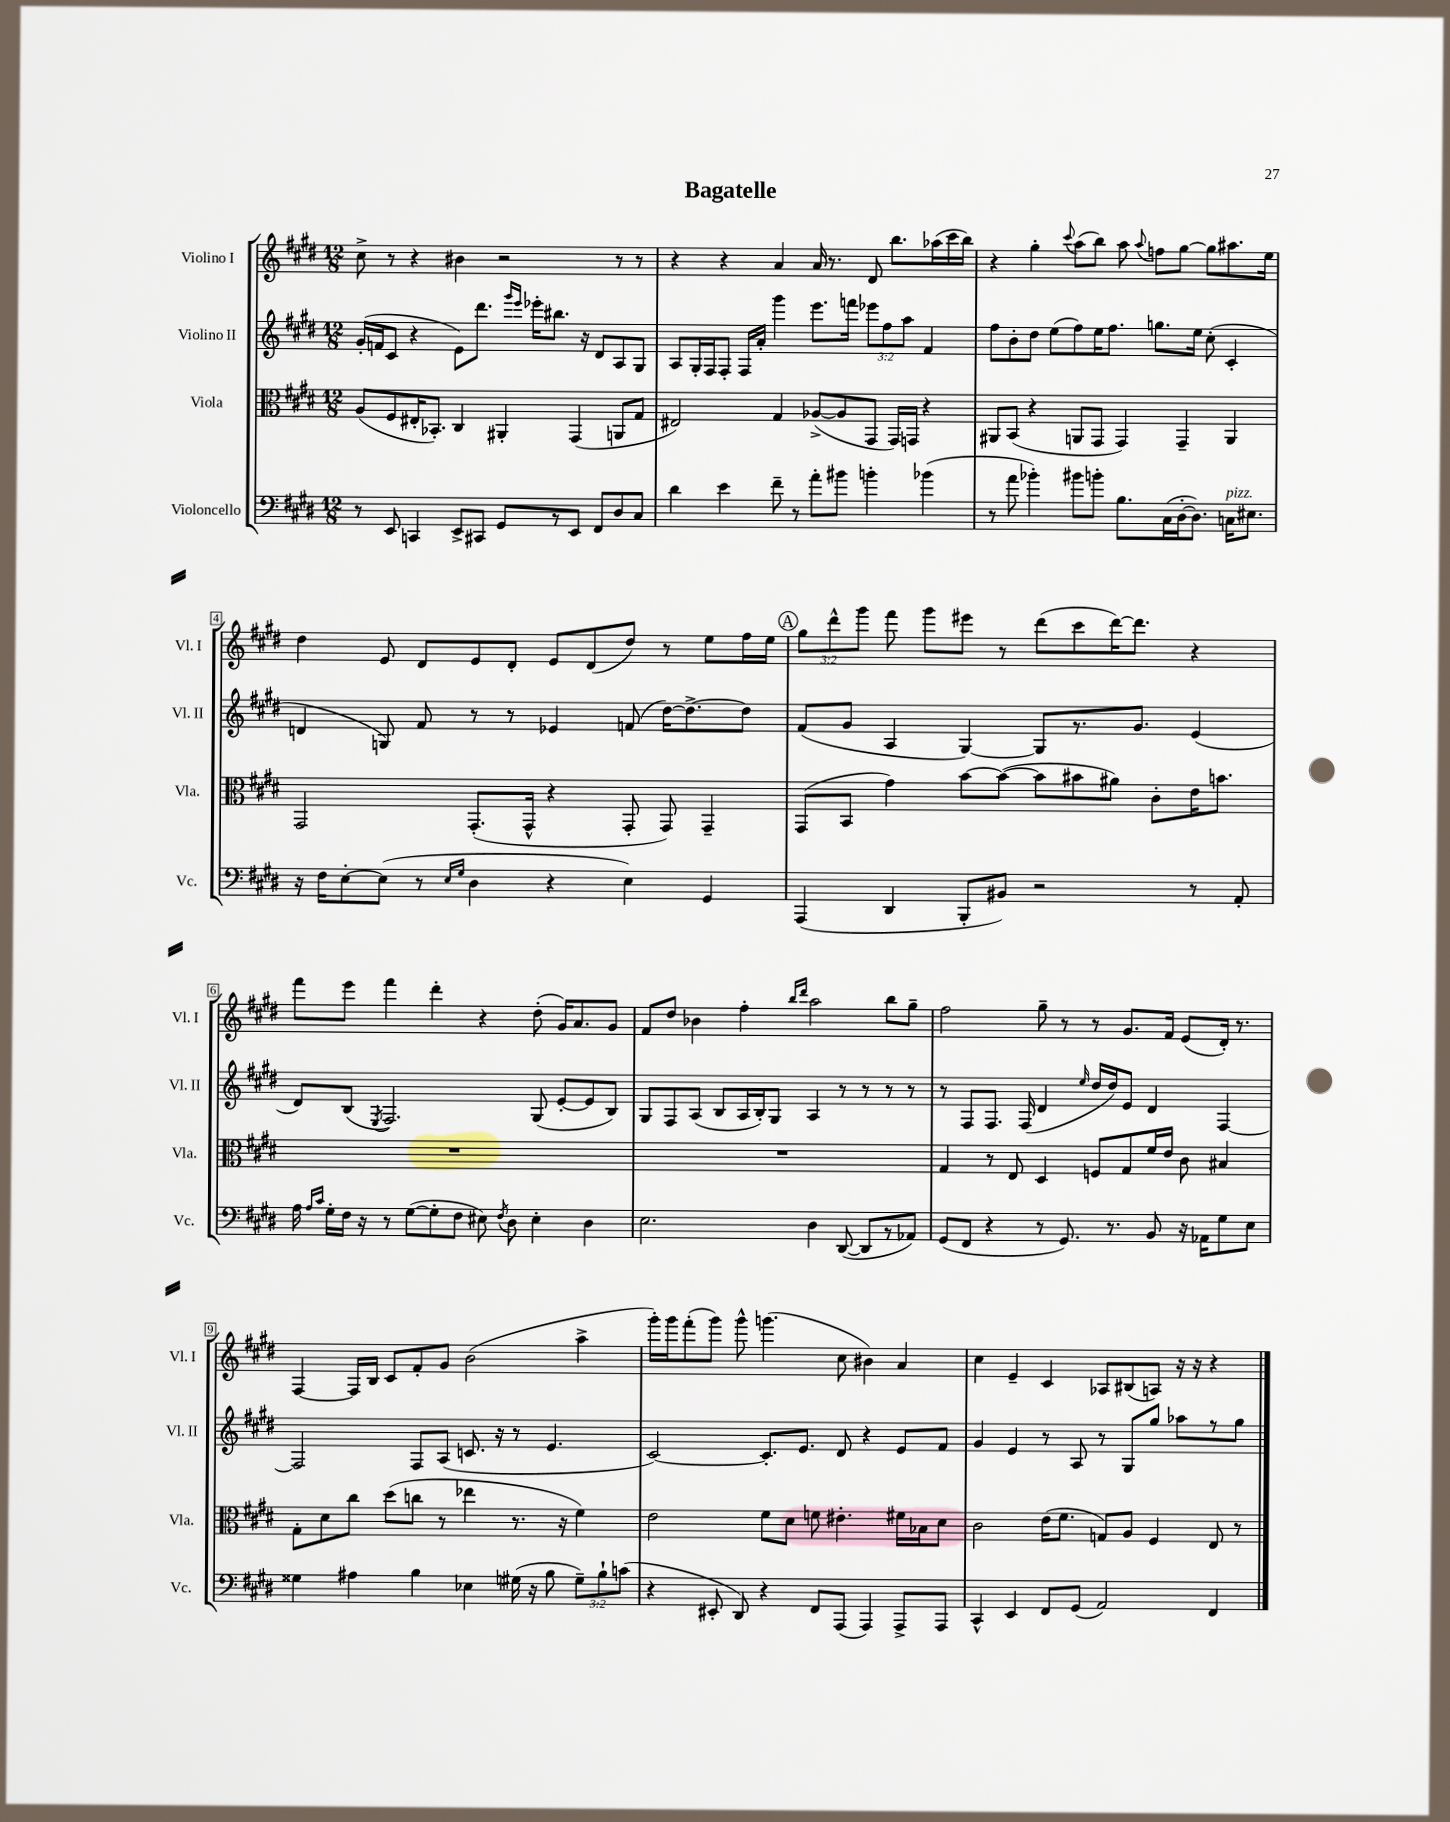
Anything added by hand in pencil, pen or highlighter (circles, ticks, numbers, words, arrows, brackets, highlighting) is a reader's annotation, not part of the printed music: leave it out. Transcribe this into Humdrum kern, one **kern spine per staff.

**kern	**kern	**kern	**kern
*staff4	*staff3	*staff2	*staff1
*clefF4	*clefC3	*clefG2	*clefG2
*k[f#c#g#d#]	*k[f#c#g#d#]	*k[f#c#g#d#]	*k[f#c#g#d#]
*M12/8	*M12/8	*M12/8	*M12/8
8r	(8A	(16g#'	8cc#^
.	.	16f	.
8EE	8F#	8c#	8r
4CC	16E#'	4r	4r
.	8.BB-')	.	.
8EE^	4C#	8e)	4b#
8CC#	.	8.ddd#	.
8GG#	4AA#'	.	2r
.	.	16qqggg#	.
.	.	16qqeee	.
.	.	16eee-'	.
8r	.	8.bb#	.
8EE	(4GG#	.	.
.	.	16r	.
8FF#	.	8d#	.
8D#	8AA	8A	8r
8C#	8G#	8G#	8r
=	=	=	=
4d#	2E#)	8A	4r
.	.	16G#'	.
.	.	16F#	.
4e	.	8F#'	4r
.	.	16F#	.
.	.	16a'	.
8f#~	4G#	4ggg#	4a
8r	.	.	.
8a'	([8A-^	8.eee	16a
.	.	.	8.r
8b#	8A-]	.	.
.	.	16fff	.
4b'	8GG#	12eee-	8d#
.	.	12ff#	.
.	16GG#)	.	8.bb
.	.	12aa	.
.	16GG	.	.
(4b-	4r	4f#	.
.	.	.	(16aa-
.	.	.	16ccc#
.	.	.	16bb)
=	=	=	=
8r	8AA#	8ff#	4r
8a	(8BB	8b'	.
4b-')	4r	8dd#	4gg#'
.	.	(8ee	.
.	.	.	8qqccc#
8b#	8AA	8ff#)	(8aa
8b'	8GG#	16ee	8bb)
.	.	8.ff#	.
8.B	4GG#)	.	8aa
.	.	.	8qqaa
.	.	8.gg	8ff
(16C#	.	.	.
[16D#'	4GG#~	.	[8gg#
8.D#])	.	16ee	.
.	.	(8cc#'	8gg#]
16C	4AA	4c#'	8.aa#
8.E#	.	.	.
.	.	.	16ee
=	=	=	=
16r	2GG#	4d	4dd#
16F#	.	.	.
[8E'	.	.	.
(8E]	.	8G)	8e
8r	.	8f#	8d#
16qqE	.	.	.
16qqG#	.	.	.
4D#	(8.GG#'	8r	8e
.	.	8r	8d#'
.	16GG#^^	.	.
4r	4r	4e-	8e
.	.	.	(8d#
4E)	8GG#'	(8f	8dd#)
.	8GG#)	[16dd#)	8r
.	.	8.dd#^_	.
4GG#	4GG#~	.	8ee
.	.	8dd#]	16ff#
.	.	.	16ee
=	=	=	=
(4AAA	(8GG#	(8f#	12gg#
.	.	.	12ddd#^^
.	8BB	8g#	.
.	.	.	12ggg#
4DD#	4g#)	4A	8fff#
.	.	.	8ggg#
8BBB'	[8b	[4G#)	8eee#
8BB#)	(8b_	.	8r
2r	8b]	8G#]	(8ddd#
.	8b#	8.r	8ccc#
.	8a#)	.	[16ddd#)
.	.	8.g#	8.ddd#]
.	8c#'	.	.
8r	16e	(4e	4r
.	8.b	.	.
8AA'	.	.	.
=	=	=	=
16A	1.r	8d#)	8fff#
16qqA	.	.	.
16qqc#	.	.	.
16G#'	.	.	.
16F#	.	(8B	8eee
16r	.	.	.
.	.	8qE	.
8r	.	2.F#)	4fff#
([8G#	.	.	.
8G#']	.	.	4ddd#'
8F#	.	.	.
8E#)	.	.	4r
8qF#	.	.	.
8D#	.	.	.
4E#'	.	(8G#	(8dd#'
.	.	[8e'	16g#)
.	.	.	8.a
4D#	.	8e]	.
.	.	8B)	8g#
=	=	=	=
2.E	1.r	8G#	8f#
.	.	8F#	8dd#
.	.	(8A	4b-
.	.	8B	.
.	.	16A	4ff#'
.	.	16B')	.
.	.	8G#	.
.	.	.	16qqbb
.	.	.	16qqddd#
4D#	.	4A	2aa
([8DD#	.	8r	.
8DD#]	.	8r	.
8r	.	8r	8bb
8AA-)	.	8r	8gg#~
=	=	=	=
(8GG#	4G#	8r	2ff#
8FF#	.	8F#	.
4r	8r	8.F#	.
.	8E	.	.
.	.	(16F#	.
8r	4D#	4d#	8gg#~
8.GG#)	.	.	8r
.	.	16qqee	.
.	8F	16dd#	8r
8.r	.	16dd#)	.
.	8G#	8e	8.g#
8BB	16f#	4d#	.
.	16e	.	16f#
16r	8c#	.	(8e
16AA-	.	.	.
8G#	4B#	[4F#	16d#')
.	.	.	8.r
8E	.	.	.
=	=	=	=
4G##	8G#'	2F#]	[4F#
.	8d#	.	.
4A#	8cc#	.	16F#]
.	.	.	16B
.	(8dd#	.	8c#
4B	8cc	8F#	8f#'
.	8r	(8A	8g#
4E-	4ee-	8.c	(2b
.	.	16r	.
(16G#	8.r	8r	.
16r	.	.	.
8B	.	4.e	.
.	16r	.	.
12G#~)	4f#)	.	4aa^
12B`	.	.	.
(12c	.	.	.
=	=	=	=
4r	2e	[2c#)	16ggg#')
.	.	.	16ggg#
.	.	.	(8fff#'
8EE#'	.	.	8ggg#)
8DD#)	.	.	8ggg#^^
4r	8f#	8.c#']	(4.ggg
.	8d#	.	.
.	.	8.e	.
8FF#	8f	.	.
(8AAA	4.e#'	8d#	8cc#
4AAA)	.	4r	4b#)
8AAA^	16f#	8e	4a
.	16B-	.	.
8AAA	8d#	8f#	.
=	=	=	=
4CC#^^	2c#	4g#	4cc#
4EE	.	4e	4e~
8FF#	(16e	8r	4c#
.	8.f#	.	.
(8GG#	.	8A	.
2AA)	8G)	8r	8A-
.	8A	8G#	(8B#
.	4F#	8gg#	8A)
.	.	8aa-	16r
.	.	.	16r
4FF#	8E	8r	4r
.	8r	8gg#	.
==	==	==	==
*-	*-	*-	*-
